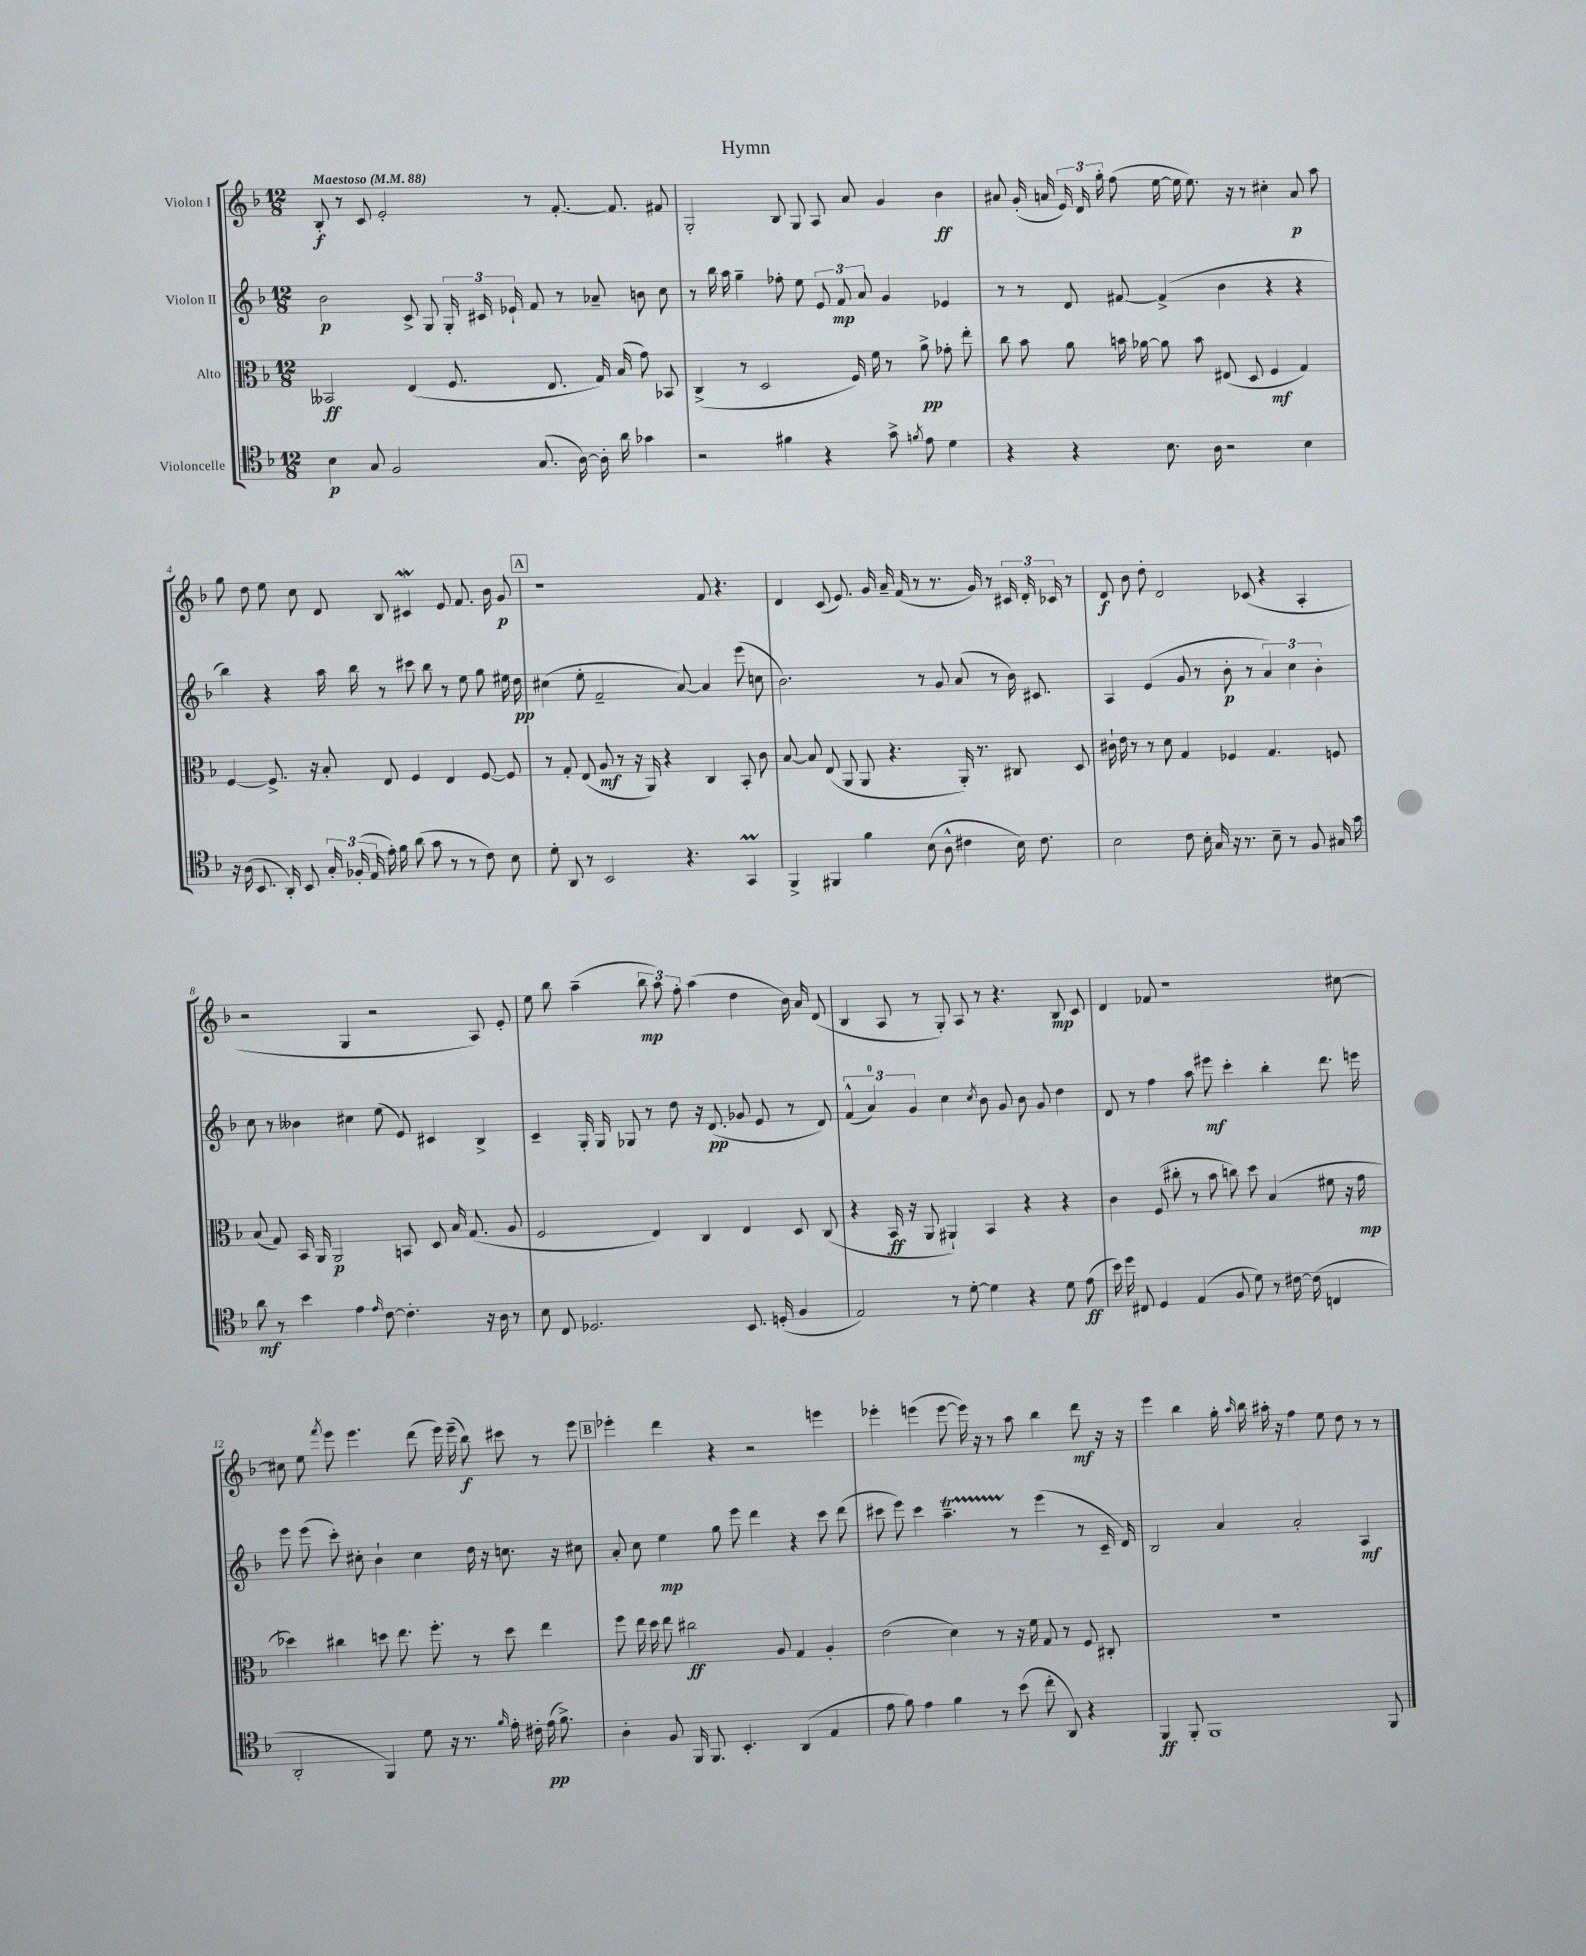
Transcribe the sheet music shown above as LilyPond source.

\header { title = "Hymn" }
<<
\new StaffGroup <<
\new Staff = "s0" \with { instrumentName = "Violon I" } {
    \clef treble \key f \major \numericTimeSignature \time 12/8 \tempo "Maestoso" 4 = 88
    \autoBeamOff bes8-.\f r8 c'8 e'2-. r8 f'8.~-. f'8. fis'8 |
    g2-. bes8 g8 a8 a'8 g'4 bes'4\ff |
    ais'8 g'16-.( a'16 \tuplet 3/2 { e'16) d'16 g''16-. } f''8( e''16~ e''16 e''8.) r16 r8 cis''4-. a'8\p a''8 |
    g''8 d''8 e''8 c''8 d'8 bes8 cis'4\mordent e'8 f'8. bes'16 g'8\p |
    \mark \markup { \box "A" } r1 f'8 r4. |
    d'4 c'8( e'8.) g'16 a'16-- f'16( r8 r8. g'16) r8 \tuplet 3/2 { cis'16 d'16-. ces'16 } r8 |
    d'8\f bes'8 d''8-. d'2 ces'8( r4 a4-. |
    r2 g4 r2 a8) e'8-. |
    e''8 bes''8 a''4--( \tuplet 3/2 { bes''8\mp a''8) f''8-. } a''4( d''4 bes'16) a'16 d'8( |
    bes4 a8 r8 g8-.) a8 r8 r4. bes8\mp c'8 |
    d'4 fes'8 r1 cis''8~ |
    cis''8 e''8 \acciaccatura { f'''8 } e'''8 e'''4. d'''8( e'''16) e'''16--( bes''8\f) cis'''8 r8 e'''8 |
    \mark \markup { \box "B" } ees'''4-. d'''4 r4 r2 e'''4 |
    ees'''4-. e'''4( e'''8~ e'''16) r16 r8 a''8 bes''4 d'''8\mf r16 r16 |
    e'''4 bes''4 g''16-. \grace { a''16 } bes''16 ais''16-. r16 f''4 e''8 d''8 r8 r8 \bar "|." |
}
\new Staff = "s1" \with { instrumentName = "Violon II" } {
    \clef treble \key f \major \numericTimeSignature \time 12/8
    \autoBeamOff bes'2\p c'8-> g8 \tuplet 3/2 { g16-. cis'16 ees'16-! } f'8 r8 aes'8-- b'8 c''8 |
    r8 bes''16 a''16 g''4-- fes''8-. e''8 \tuplet 3/2 { e'8 f'8\mp a'8 } g'4 ees'4 |
    r8 r8 d'8 fis'8~ fis'4->( bes'4 r4 r4 |
    bes''4) r4 a''16 bes''16 r8 cis'''8 bes''8 r8 e''8 g''8 eis''16 d''16\pp |
    \mark \markup { \box "A" } cis''4( e''8-. f'2-- a'8~) a'4 e'''8( c''8 |
    bes'2.) r8 g'8 a'8( r8 bes'16) cis'8. |
    a4 e'4( g'8 r8 bes'8-.\p r8 \tuplet 3/2 { a'4) c''4 bes'4-. } |
    c''8 r8 beses'4 cis''4 e''8( e'8) cis'4 bes4-> |
    c'4-- g16-. g16 ges8 r8 d''8 r16 d'8.\pp( ges'8 e'8 r8 d'8) |
    \tuplet 3/2 { f'4-^( a'4-0) g'4 } c''4 \acciaccatura { c''8 } bes'8 g'8 bes'8 g'8 d''4 |
    d'8 r8 f''4 a''8 eis'''8\mf c'''4-. bes''4-. d'''8. e'''16 |
    e'''8 e'''8( c'''8-.) cis''8-. bes'4-! cis''4 d''16 r16 c''8. r16 cis''8 |
    \mark \markup { \box "B" } a'8-. c''8 e''4\mp g''8 e'''8 d'''4 r4 c'''8 d'''8( |
    cis'''8 e'''8) cis'''4 a''4.--\startTrillSpan r8\stopTrillSpan e'''4( r8 c'16-- d'16) |
    bes2 a'4 a'2-. a4\mf \bar "|." |
}
\new Staff = "s2" \with { instrumentName = "Alto" } {
    \clef alto \key f \major \numericTimeSignature \time 12/8
    \autoBeamOff beses,2\ff e4( f8. e8. g16) bes16( g'8) bes,8 |
    c4->( r8 d2 f16) f'16 r8 a'8->\pp ges'8-. e''8-. |
    c''8 bes'8 a'8 b'16 aes'16~ aes'8 b'8 eis8( d8 f4\mf g4) |
    f4~ f8.-> r16 bes8-. e8 f4 e4 f8~ f8 |
    \mark \markup { \box "A" } r8 g8-. e8( a8\mf r8 r16 a,16) r4 c4 bes,8-. c'8 |
    bes8~ bes8 e8( a,8 a,8 r4. a,16-.) r8. cis8 d8 |
    cis'16-! e'16 r8 r8 d'8 g4 fes4 g4. f8 |
    bes8( g8) bes,16 a,16 a,2\p b,8 d8 bes16 g8.( a8 |
    f2 e4) c4 e4 d8 c8( |
    r4 bes,16\ff r16 a,8 ais,4-!) bes,4 r4 r4 |
    c'4 f8( cis''8-. r8 bes'8 c''8) d''8 bes4( fis'8 r16 g'16\mp |
    des''4) cis''4 d''8 e''8. f''8.-. r8 d''8 e''4 |
    \mark \markup { \box "B" } f''8 e''16 d''16 e''8 cis''2\ff a8 g4 a4-. |
    e'2( d'4) r8 r16 f'16 g8 r8 f8 cis8-. |
    R1. \bar "|." |
}
\new Staff = "s3" \with { instrumentName = "Violoncelle" } {
    \clef tenor \key f \major \numericTimeSignature \time 12/8
    \autoBeamOff bes4\p g8 f2 g8.( a16~) a16-. a'16 ges'4 |
    r2 fis'4 r4 g'8-> \acciaccatura { f'8 } e'8 d'4 |
    r4 r4 bes8. a16 r2 bes4 |
    r16 a16( bes,8. a,16-.) bes,8 \tuplet 3/2 { g16-. fes16-.( e16 } e'16-.) f'16 a'8( g'8 r8 r8 c'8) bes8 |
    \mark \markup { \box "A" } d'8-. a,8 r8 bes,2 r4. g,4\prall |
    f,4-> fis,4 f'4 bes8( a8-^ cis'4 bes16) cis'8. |
    bes2 c'8 bes16-. g16 r16 r8. bes8-- r8 f8 gis16 g'16 |
    a'8\mf r8 bes'4 e'4 \grace { e'16 } c'8~ c'4.-. r16 a16 r8 |
    bes8 c8 des2. bes,8. d16-.( f4 |
    e2) r8 d'8~-. d'4 r4 d'8 e'8\ff( |
    bes'16) d''16 cis8 d4 e4( f8 d'8) r8 cis'16~ cis'16( c4 |
    a,2-. f,4) d'8 r16 r8. \grace { f'16 } e'16-. cis'16-. e'16\pp( f'8.->) |
    \mark \markup { \box "B" } a4-. f8 f,16 f,8. bes,4.-. a,4( e4 |
    e'8 f'8) e'4 f'4 r8 bes'8( c''8-. a,8) r4 |
    f,4\ff f,8-. f,1 f,8 \bar "|." |
}
>>
>>
